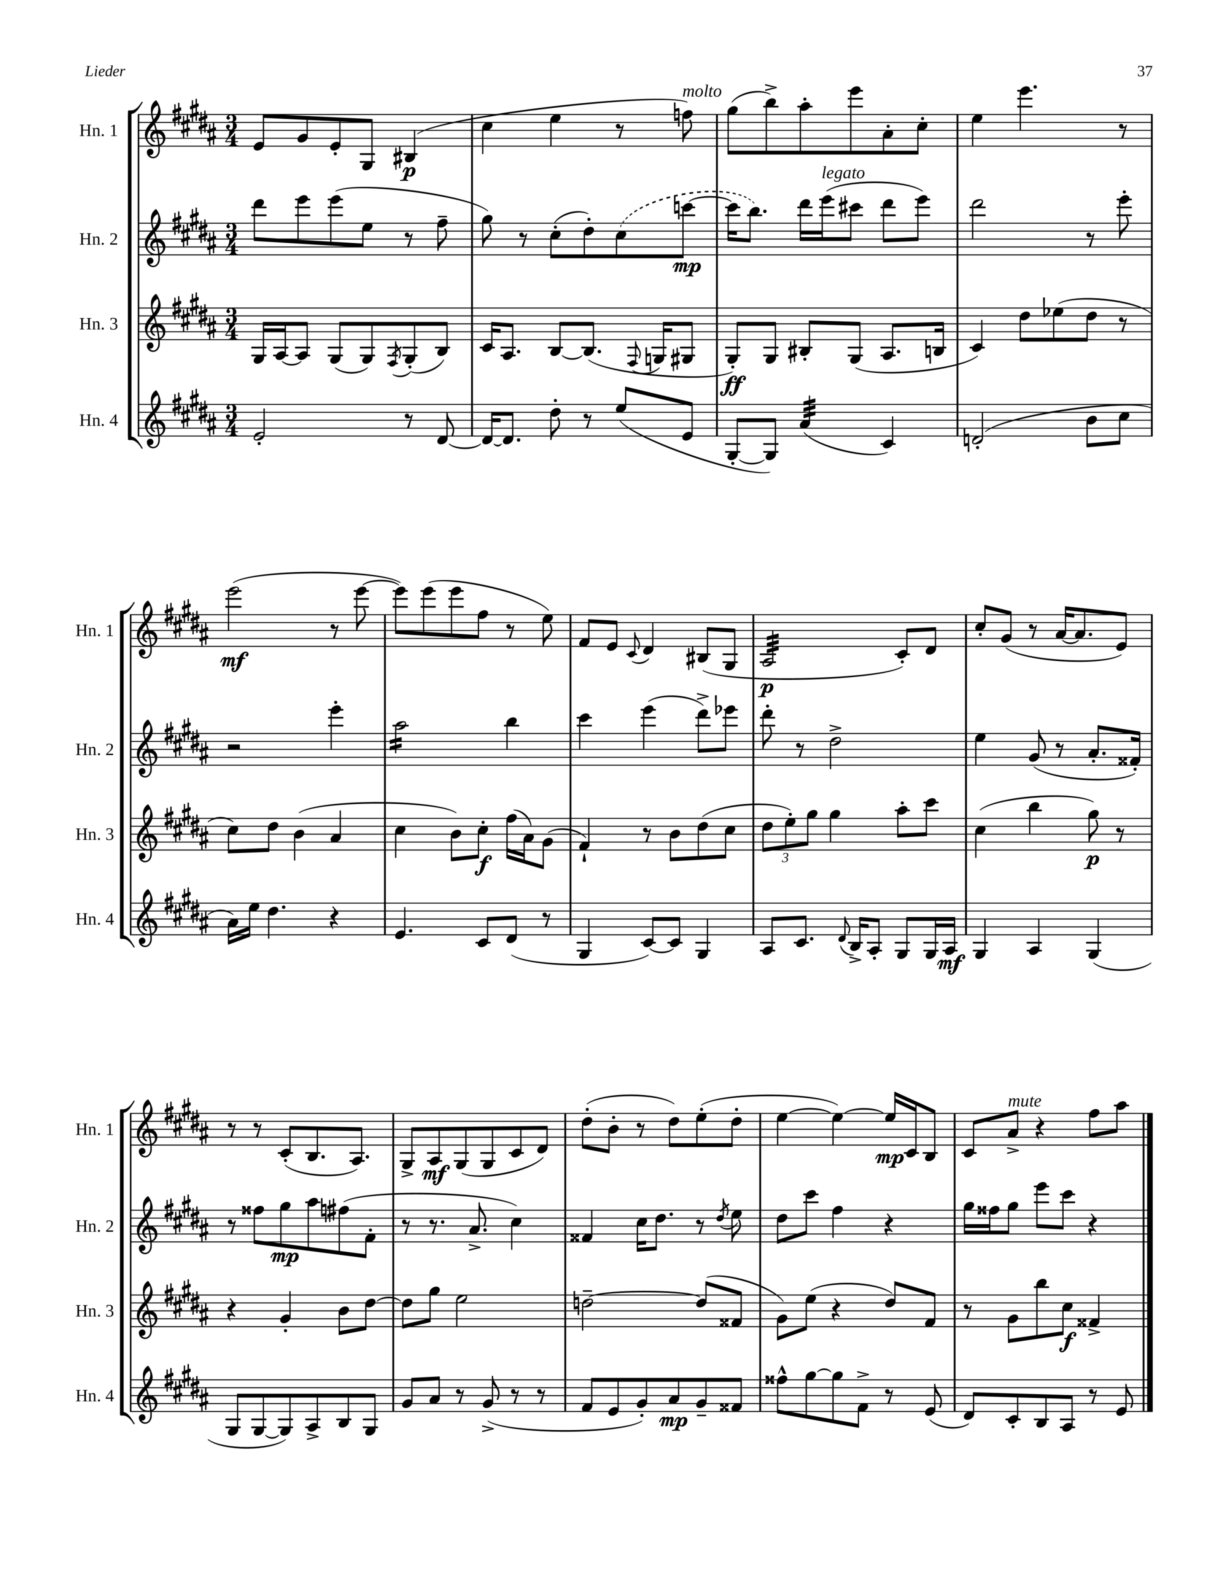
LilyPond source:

<<
\new StaffGroup <<
\new Staff = "s0" \with { instrumentName = "Hn. 1" shortInstrumentName = "Hn. 1" } {
    \clef treble \key b \major \numericTimeSignature \time 3/4
    e'8 gis'8 e'8-. gis8 bis4\p( |
    cis''4 e''4 r8 f''8^\markup { \italic "molto" }) |
    gis''8( b''8->) ais''8-. e'''8 ais'8-. cis''8-. |
    e''4 e'''4. r8 |
    e'''2\mf( r8 e'''8~ |
    e'''8) e'''8( e'''8 fis''8 r8 e''8) |
    fis'8 e'8 \appoggiatura { cis'8 } dis'4 bis8( gis8 |
    ais2:32\p cis'8-.) dis'8 |
    cis''8-. gis'8( r8 ais'16~ ais'8. e'8) |
    r8 r8 cis'8-.( b8. ais8.) |
    gis8-> ais8\mf gis8( gis8 cis'8 dis'8) |
    dis''8-.( b'8-. r8 dis''8) e''8-.( dis''8-. |
    e''4~ e''4~) e''16\mp cis'16 b8 |
    cis'8 ais'8->^\markup { \italic "mute" } r4 fis''8 ais''8 \bar "|." |
}
\new Staff = "s1" \with { instrumentName = "Hn. 2" shortInstrumentName = "Hn. 2" } {
    \clef treble \key b \major \numericTimeSignature \time 3/4
    dis'''8 e'''8 e'''8( e''8 r8 fis''8-- |
    gis''8) r8 cis''8-.( dis''8-.) \once \slurDashed cis''8( c'''8~\mp |
    c'''16 b''8.) dis'''16 e'''16^\markup { \italic "legato" }( cis'''8 dis'''8 e'''8) |
    dis'''2 r8 e'''8-. |
    r2 e'''4-. |
    ais''2:16 b''4 |
    cis'''4 e'''4( dis'''8->) ees'''8 |
    dis'''8-. r8 dis''2-> |
    e''4 gis'8( r8 ais'8.-. fisis'16-.) |
    r8 fisis''8 gis''8\mp ais''8 fis''8( fis'8-. |
    r8 r8. ais'8.-> cis''4) |
    fisis'4 cis''16 dis''8. r8 \acciaccatura { dis''8 } e''8 |
    dis''8 cis'''8 fis''4 r4 |
    gis''16 fisis''16 gis''8 e'''8 cis'''8 r4 \bar "|." |
}
\new Staff = "s2" \with { instrumentName = "Hn. 3" shortInstrumentName = "Hn. 3" } {
    \clef treble \key b \major \numericTimeSignature \time 3/4
    gis16 ais16~ ais8 gis8( gis8) \acciaccatura { fis8 } gis8-.( b8) |
    cis'16 ais8. b8~ b8.( \appoggiatura { fis8 } g16 gis8 |
    gis8-.\ff) gis8 bis8-. gis8( ais8. b16 |
    cis'4) dis''8 ees''8( dis''8 r8 |
    cis''8) dis''8 b'4( ais'4 |
    cis''4 b'8) cis''8-.\f fis''16( ais'16) gis'8( |
    fis'4-!) r8 b'8 dis''8( cis''8 |
    \tuplet 3/2 { dis''8 e''8-.) gis''8 } gis''4 ais''8-. cis'''8 |
    cis''4( b''4 gis''8\p) r8 |
    r4 gis'4-. b'8 dis''8~ |
    dis''8 gis''8 e''2 |
    d''2~-- d''8( fisis'8 |
    gis'8) e''8( r4 dis''8) fis'8 |
    r8 gis'8 b''8 cis''8\f fisis'4-> \bar "|." |
}
\new Staff = "s3" \with { instrumentName = "Hn. 4" shortInstrumentName = "Hn. 4" } {
    \clef treble \key b \major \numericTimeSignature \time 3/4
    e'2-. r8 dis'8~ |
    dis'16~ dis'8. dis''8-. r8 e''8( e'8 |
    gis8~-. gis8) ais'4:32( cis'4) |
    d'2-.( b'8 cis''8 |
    ais'16) e''16 dis''4. r4 |
    e'4. cis'8 dis'8( r8 |
    gis4 cis'8~) cis'8 gis4 |
    ais8 cis'8. \appoggiatura { dis'8 } b16-> ais8-. gis8 gis16 ais16\mf |
    gis4 ais4 gis4( |
    gis8 gis8~ gis8) ais8-> b8 gis8 |
    gis'8 ais'8 r8 gis'8->( r8 r8 |
    fis'8 e'8 gis'8-.) ais'8\mp gis'8-- fisis'8 |
    fisis''8-^ gis''8~ gis''8 fis'8-> r8 e'8( |
    dis'8) cis'8-. b8 ais8 r8 e'8 \bar "|." |
}
>>
>>
\layout { \context { \Score \remove "Bar_number_engraver" } }
